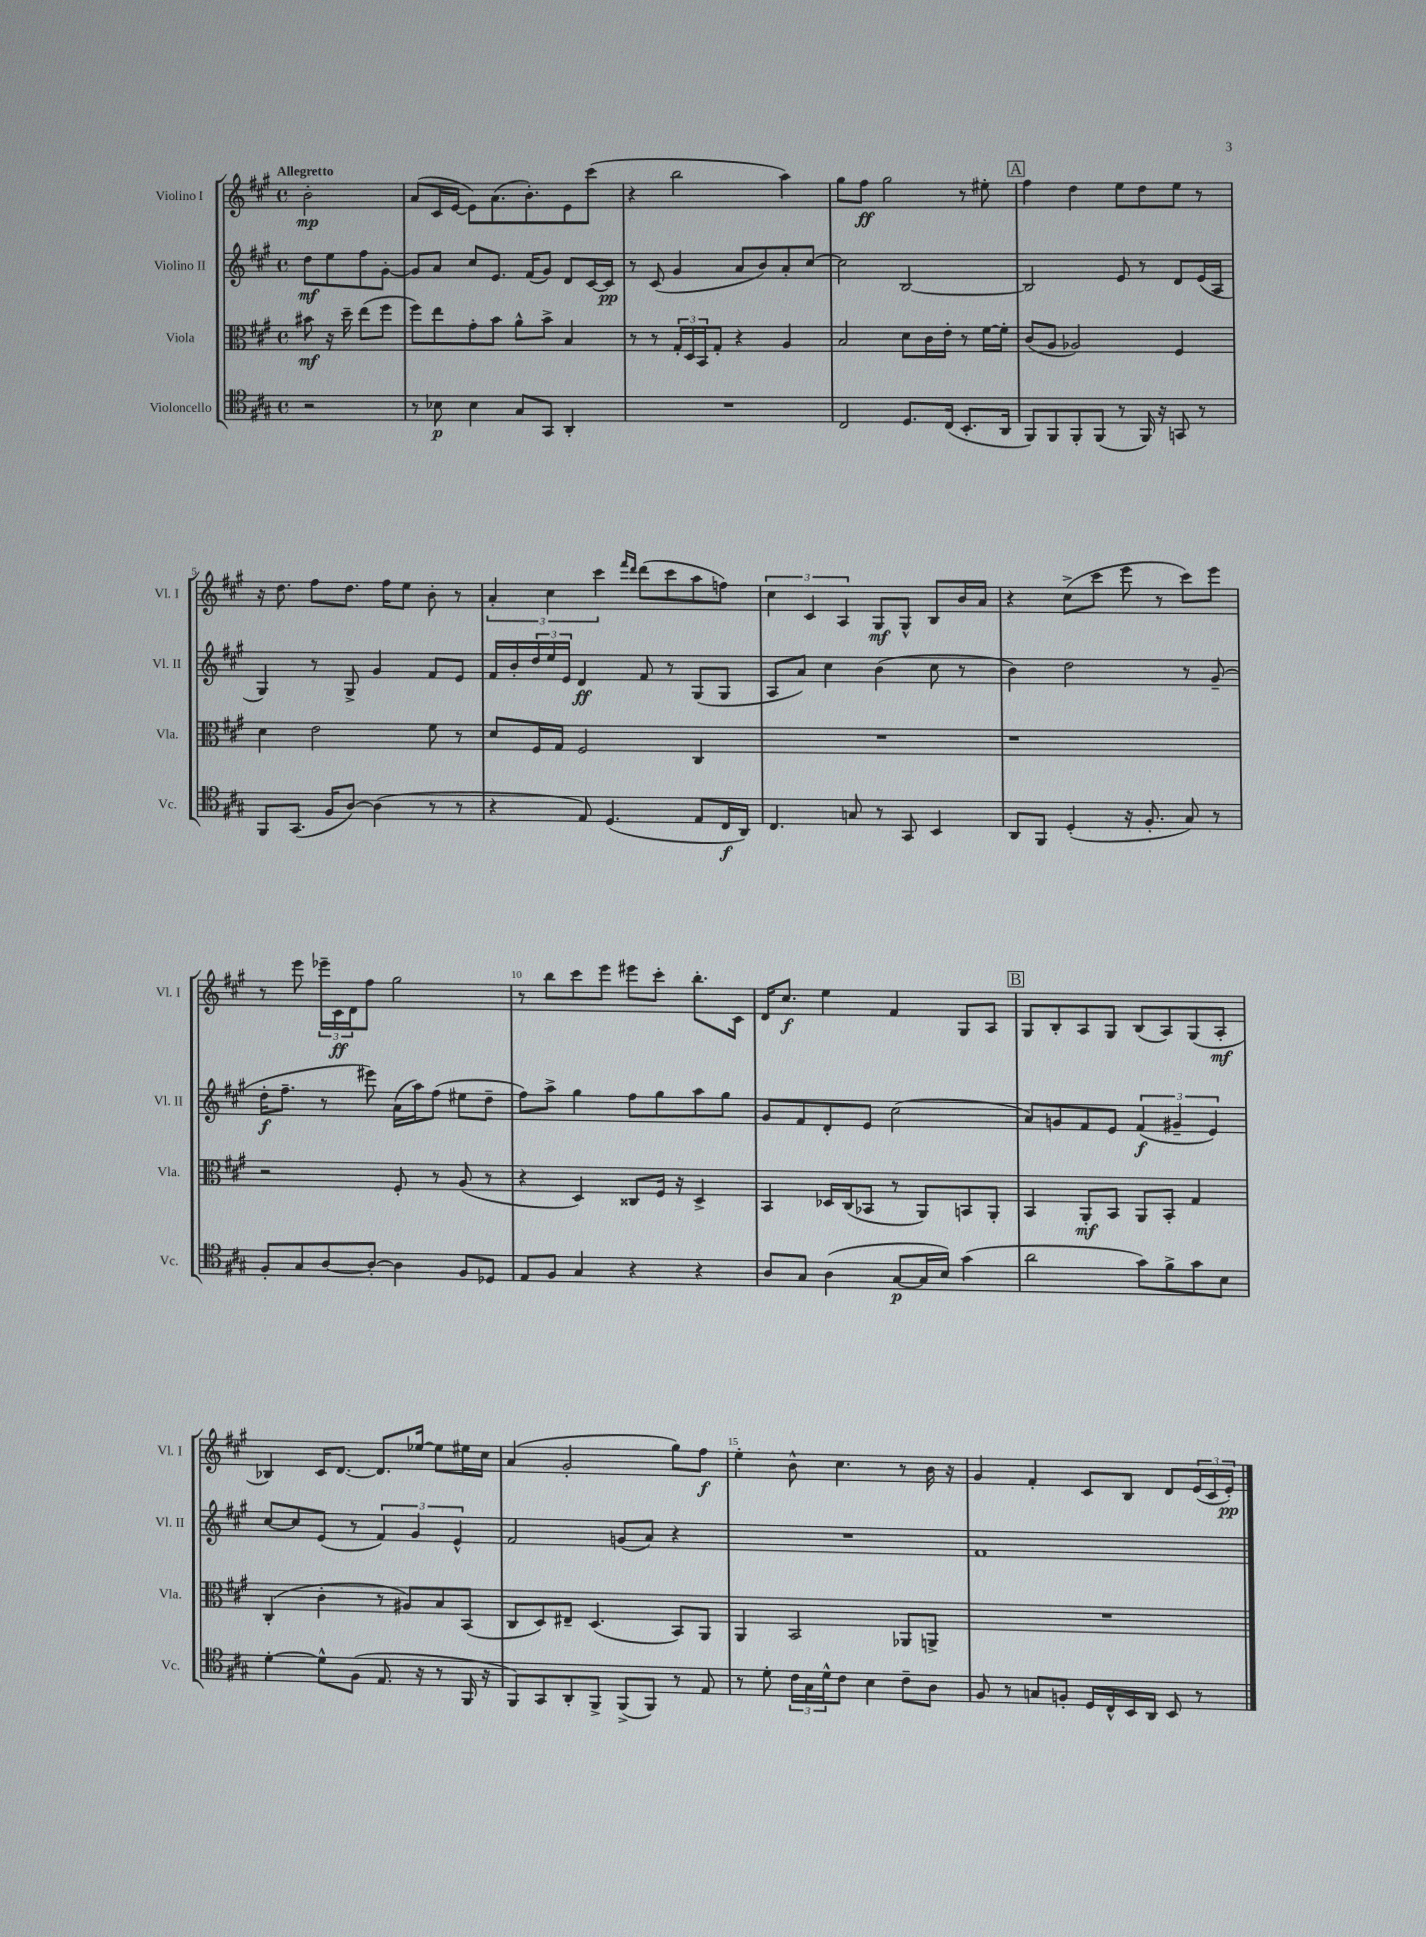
<<
\new StaffGroup <<
\new Staff = "s0" \with { instrumentName = "Violino I" shortInstrumentName = "Vl. I" } {
    \clef treble \key a \major \defaultTimeSignature \time 4/4 \partial 2 \tempo "Allegretto"
    b'2-.\mp |
    a'8( cis'16 e'16~ e'8) a'8.( b'8.-.) e'8 cis'''8( |
    r4 b''2 a''4) |
    gis''8 fis''8\ff gis''2 r8 eis''8-. |
    \mark \markup { \box "A" } fis''4 d''4 e''8 d''8 e''8 r8 |
    r16 d''8. fis''8 d''8. fis''16 e''8 b'8-. r8 |
    \tuplet 3/2 { a'4-. cis''4 cis'''4 } \grace { fis'''16 d'''16 } d'''8( cis'''8 a''8 f''8) |
    \tuplet 3/2 { cis''4 cis'4 a4 } gis8\mf gis8-^ b8 b'16 a'16 |
    r4 cis''8->( cis'''8 e'''8 r8 cis'''8) e'''8 |
    r8 e'''8 \tuplet 3/2 { ees'''16-- cis'16\ff d'16 } fis''8 gis''2 |
    r8 b''8 cis'''8 e'''8 eis'''8 cis'''8-. b''8.-. cis'16 |
    d'16 cis''8.\f e''4 fis'4 gis8 a8 |
    \mark \markup { \box "B" } gis8 b8-. a8 gis8 b8( a8) gis8( a8-.\mf |
    bes4) cis'16 d'8.~ d'8. ees''16~ ees''8 eis''16 cis''16 |
    a'4( gis'2-. gis''8) fis''8\f |
    e''4-. b'8-^ cis''4. r8 b'16 r16 |
    gis'4 fis'4-. cis'8 b8 d'8 \tuplet 3/2 { e'16( cis'16 e'16-.\pp) } \bar "|." |
}
\new Staff = "s1" \with { instrumentName = "Violino II" shortInstrumentName = "Vl. II" } {
    \clef treble \key a \major \defaultTimeSignature \time 4/4 \partial 2
    d''8\mf e''8 fis''8 gis'8~-. |
    gis'8 a'8 cis''8 e'8. fis'16( gis'8) d'8 cis'16~ cis'16\pp |
    r8 cis'8( gis'4 a'8 b'8) a'8-. cis''8~ |
    cis''2 b2~ |
    \mark \markup { \box "A" } b2 e'8 r8 d'8 e'16( a16 |
    gis4) r8 gis8-> gis'4 fis'8 e'8 |
    fis'16 b'16-. \tuplet 3/2 { d''16 e''16 e'16 } d'4\ff fis'8 r8 gis8( gis8 |
    a8 a'8) cis''4 b'4( cis''8 r8 |
    b'4) d''2 r8 gis'8--( |
    d''16-.\f fis''8.-- r8 eis'''8) a'16( a''16) fis''8( eis''8 d''8-- |
    fis''8) a''8-> gis''4 fis''8 gis''8 a''8 gis''8 |
    gis'8 fis'8 d'8-. e'8 cis''2( |
    \mark \markup { \box "B" } a'8) g'8 fis'8 e'8 \tuplet 3/2 { fis'4\f( gis'4-- e'4) } |
    cis''8~ cis''8 e'8( r8 \tuplet 3/2 { fis'4) gis'4 e'4-^ } |
    fis'2 g'8( a'8) r4 |
    R1 |
    fis'1 \bar "|." |
}
\new Staff = "s2" \with { instrumentName = "Viola" shortInstrumentName = "Vla." } {
    \clef alto \key a \major \defaultTimeSignature \time 4/4 \partial 2
    bis'8\mf r16 d''16-- e''8( fis''8 |
    fis''8) e''8 gis'8-. b'8 a'8-^ b'8-> b4 |
    r8 r8 \tuplet 3/2 { gis16-. d16 b,16 } gis8-. r4 a4 |
    b2 d'8 cis'16 e'16-. r8 fis'16~ fis'16-. |
    \mark \markup { \box "A" } cis'8( a8 aes2) fis4 |
    d'4 e'2 fis'8 r8 |
    d'8 fis16 gis16 fis2 cis4 |
    R1 |
    r1 |
    r2 fis8-. r8 a8( r8 |
    r4 d4) cisis8 fis16 r16 d4-> |
    b,4 des16 cis16( bes,8 r8 a,8) b,8 a,8-. |
    \mark \markup { \box "B" } b,4 a,8-.\mf b,8 a,8 b,8-. gis4 |
    cis4-.( cis'4-. r8 ais8) b8 b,8( |
    cis8 d8) eis8-- d4.( b,8) a,8 |
    a,4 b,2 aes,8 a,8-> |
    R1 \bar "|." |
}
\new Staff = "s3" \with { instrumentName = "Violoncello" shortInstrumentName = "Vc." } {
    \clef tenor \key a \major \defaultTimeSignature \time 4/4 \partial 2
    r2 |
    r8 bes8\p bes4 gis8 gis,8 a,4-. |
    R1 |
    cis2 d8. cis16( b,8.-. a,16 |
    \mark \markup { \box "A" } fis,8) fis,8 fis,8-. fis,8( r8 fis,16) r16 g,8 r8 |
    fis,8 gis,8.( fis16 a8~) a4( r8 r8 |
    r4 e8) d4.( e8 cis16\f a,16) |
    cis4. g8 r8 gis,8 b,4 |
    a,8 fis,8 d4-.( r16 fis8.-. gis8) r8 |
    fis8-. gis8 a8~ a8~-. a4 fis8 des8 |
    e8 fis8 gis4 r4 r4 |
    a8 gis8 a4( gis8~\p gis16 b16) gis'4( |
    \mark \markup { \box "B" } a'2 gis'8) fis'8-> gis'8 b8 |
    d'4~-. d'8-^ fis8( e8. r16 r8 fis,16 r16 |
    fis,8) gis,8 a,8-. fis,8-> fis,8->( fis,8) r8 e8 |
    r8 d'8-. \tuplet 3/2 { cis'16 gis16 d'16-^ } cis'8 b4 cis'8-- a8 |
    fis8 r8 g8 f8-. d16 cis16-^ b,16 a,16 b,8 r8 \bar "|." |
}
>>
>>
\layout { \context { \Score \override BarNumber.break-visibility = ##(#f #t #t) barNumberVisibility = #(every-nth-bar-number-visible 5) } }
